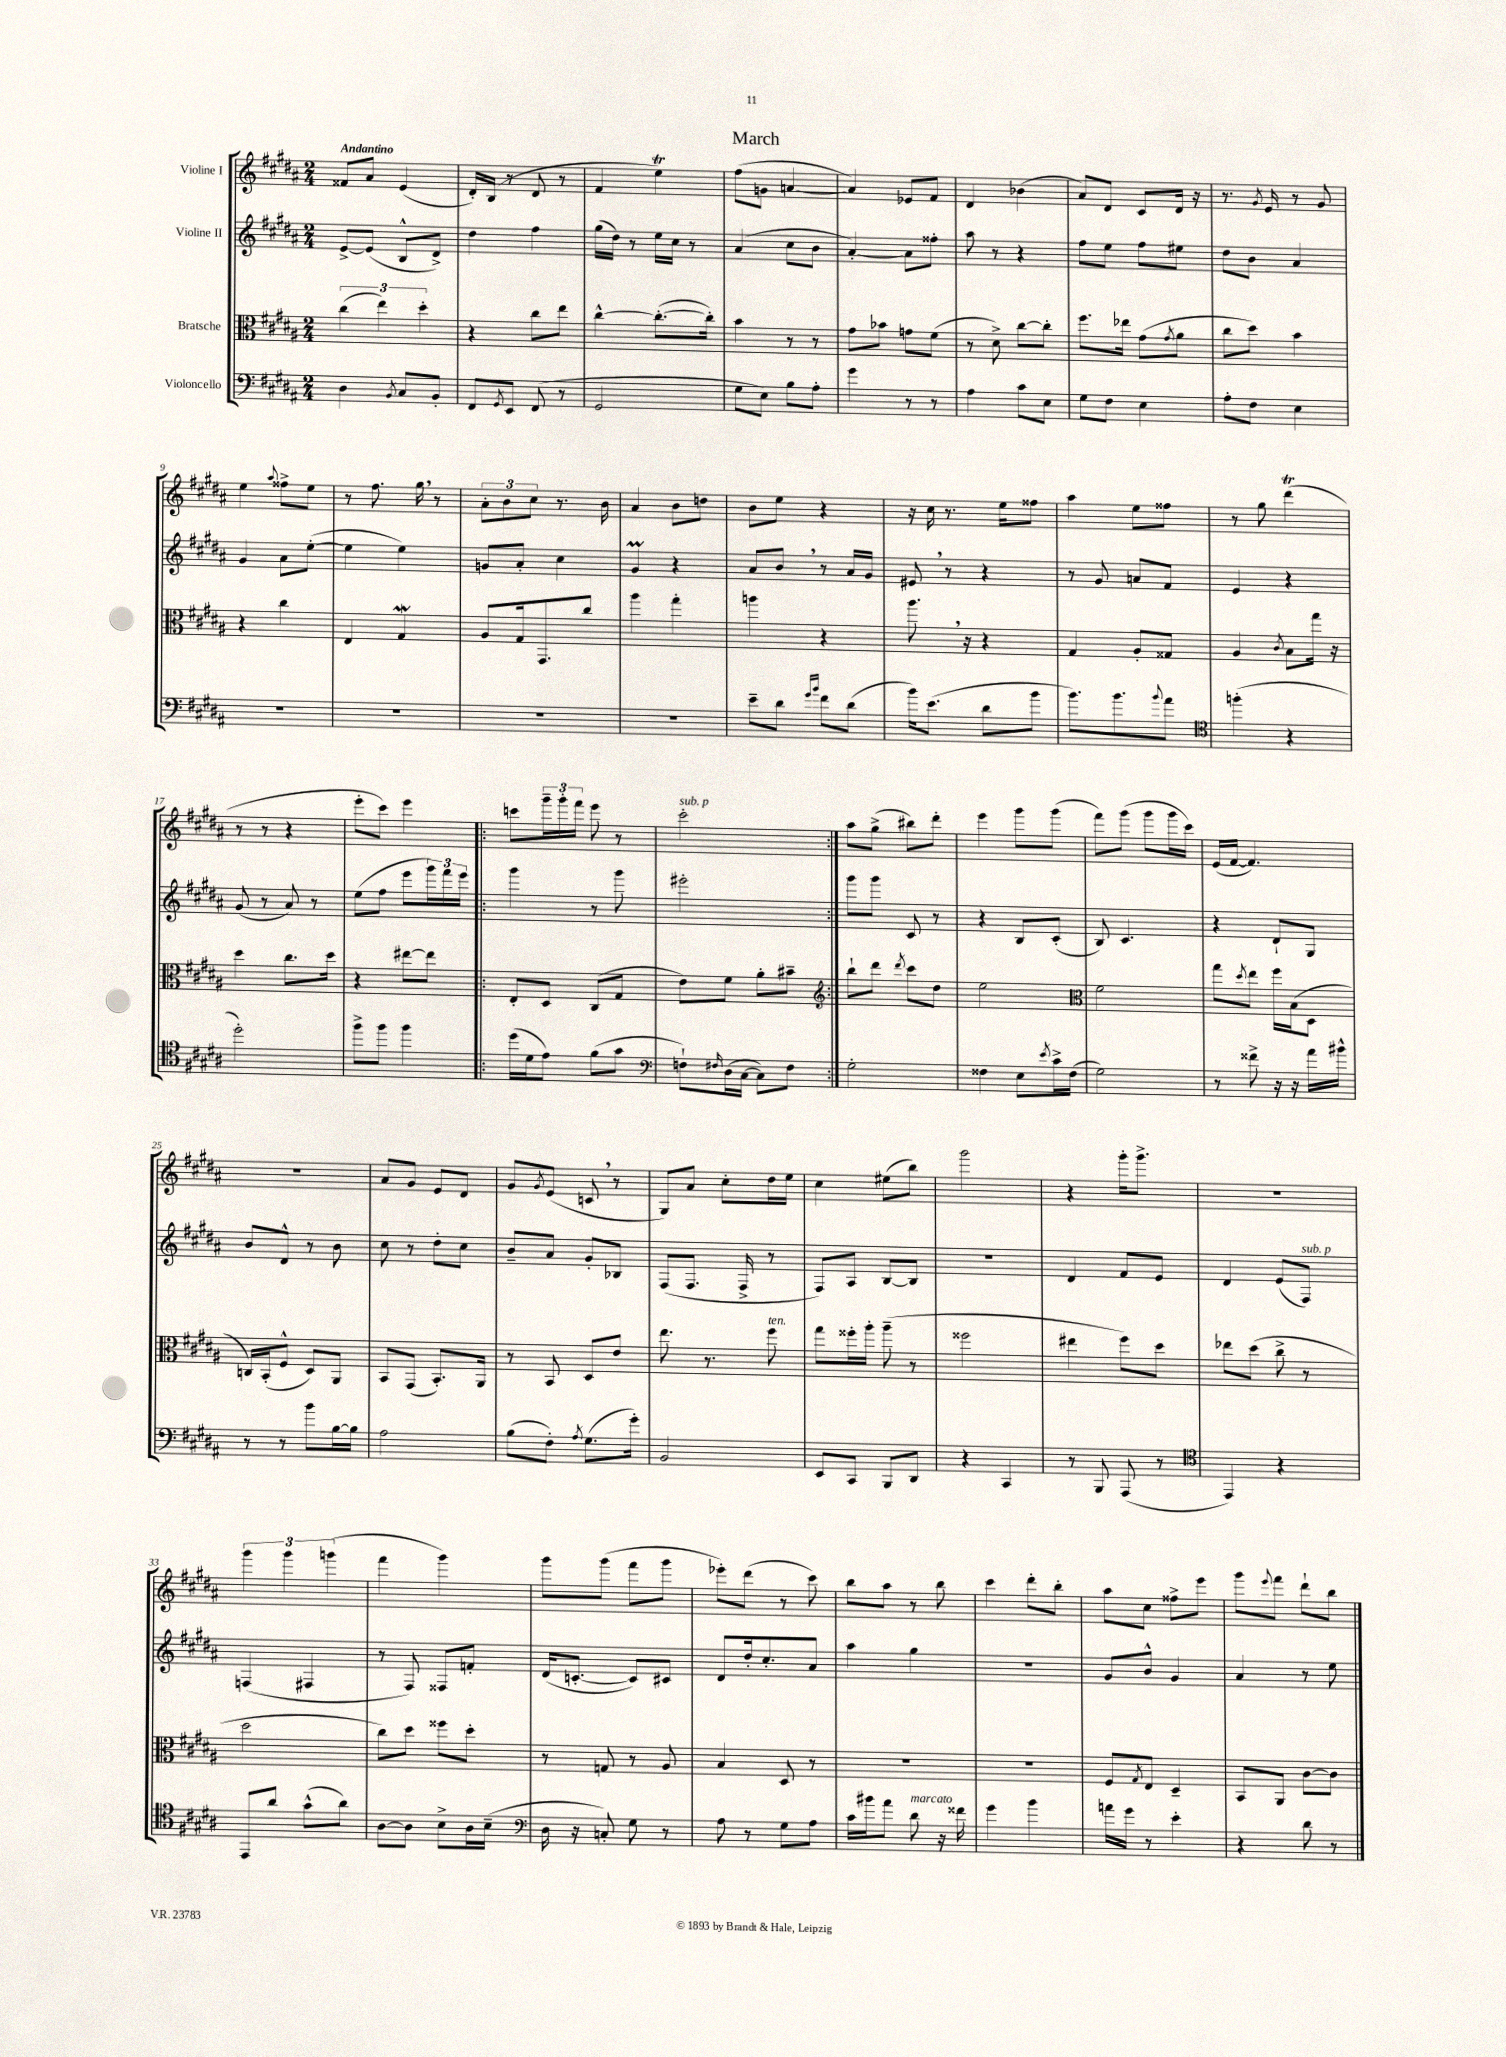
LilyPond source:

\header { title = "March" }
<<
\new StaffGroup <<
\new Staff = "s0" \with { instrumentName = "Violine I" } {
    \clef treble \key b \major \numericTimeSignature \time 2/4 \tempo "Andantino"
    fisis'8 ais'8 e'4( |
    dis'16-.) b16( r8 dis'8 r8 |
    fis'4 e''4\trill) |
    fis''8( g'8 a'4~ |
    a'4) ees'8 fis'8 |
    dis'4 bes'4( |
    ais'8) dis'8 cis'8 dis'16 r16 |
    r8. \acciaccatura { gis'8 } e'16 r8 gis'8 |
    e''4 \appoggiatura { ais''8 } fisis''8-> e''8 |
    r8 fis''8. gis''16 \breathe r8 |
    \tuplet 3/2 { ais'8-. b'8 cis''8 } r8. b'16 |
    ais'4 b'8 d''8 |
    b'8 e''8 r4 |
    r16 cis''16 r8. e''16 fisis''8 |
    ais''4 e''8 fisis''8 |
    r8 gis''8 dis'''4\trill( |
    r8 r8 r4 |
    e'''8-. cis'''8) e'''4 |
    \repeat volta 2 { c'''8 \tuplet 3/2 { gis'''16-- gis'''16-. fis'''16 } e'''8 r8 |
    cis'''2-.^\markup { \italic "sub. p" } | }
    ais''8 gis''8->( bis''8) dis'''8-. |
    e'''4 gis'''8 gis'''8( |
    fis'''8) gis'''8( gis'''8 gis'''16 cis'''16) |
    e'16( fis'16~ fis'4.) |
    r2 |
    ais'8 gis'8 e'8 dis'8 |
    gis'8 \acciaccatura { gis'8 } e'8( c'8 \breathe r8 |
    gis8) ais'8 cis''8-. dis''16 e''16 |
    cis''4 eis''8( b''8) |
    gis'''2 |
    r4 gis'''16-. gis'''8.-> |
    r2 |
    \tuplet 3/2 { gis'''4 gis'''4 g'''4( } |
    fis'''4 gis'''4) |
    gis'''8 gis'''8( fis'''8 gis'''8 |
    ees'''8-.) dis'''8( r8 cis'''8) |
    b''8 ais''8 r8 b''8 |
    cis'''4 dis'''8-. b''8-. |
    ais''8 cis''8 fisis''8-> e'''8 |
    gis'''8 \appoggiatura { e'''8 } fis'''8 dis'''8-! b''8 \bar "|." |
}
\new Staff = "s1" \with { instrumentName = "Violine II" } {
    \clef treble \key b \major \numericTimeSignature \time 2/4
    e'8~-> e'8( b8-^ dis'8->) |
    dis''4 fis''4 |
    gis''16( dis''16) r8 e''16 cis''16 r8 |
    ais'4( cis''8 b'8 |
    ais'4~-.) ais'8 fisis''8-. |
    ais''8 r8 r4 |
    fis''8 e''8 fis''8 eis''8 |
    dis''8 b'8 ais'4 |
    gis'4 ais'8 e''8~-.( |
    e''4 e''4) |
    g'8 ais'8-. cis''4 |
    gis'4\prall r4 |
    ais'8 b'8 \breathe r8 ais'16 gis'16 |
    eis'8 \breathe r8 r4 |
    r8 gis'8 a'8 fis'8 |
    e'4 r4 |
    gis'8( r8 ais'8) r8 |
    e''8( fis''8 e'''8 \tuplet 3/2 { gis'''16) fis'''16 e'''16 } |
    \repeat volta 2 { gis'''4 r8 gis'''8 |
    eis'''2-. | }
    gis'''8 gis'''8 cis'8 r8 |
    r4 b8 cis'8-.( |
    b8) cis'4. |
    r4 dis'8-! gis8 |
    b'8 dis'8-^ r8 b'8 |
    cis''8 r8 dis''8-. cis''8 |
    b'8-- ais'8 gis'8-. bes8 |
    fis8( fis8. fis16-> r8 |
    fis8) ais8 b8~ b8 |
    R2 |
    dis'4 fis'8 e'8 |
    dis'4 e'8( fis8^\markup { \italic "sub. p" }) |
    f4( fis4 |
    r8 fis8) fisis8 f'8-. |
    dis'16( c'8.~-. c'8) cis'8 |
    dis'8 dis''16-. cis''8.-. ais'8 |
    ais''4 gis''4 |
    r2 |
    gis'8 b'8-^ gis'4 |
    ais'4 r8 e''8 \bar "|." |
}
\new Staff = "s2" \with { instrumentName = "Bratsche" } {
    \clef alto \key b \major \numericTimeSignature \time 2/4
    \tuplet 3/2 { cis''4( e''4) dis''4-. } |
    r4 cis''8 e''8 |
    cis''4~-^ cis''8.~-.( cis''16-.) |
    b'4 r8 r8 |
    gis'8 bes'8 g'8 fis'8( |
    r8 dis'8->) cis''8~ cis''8-. |
    fis''8. ees''16 gis'8( \acciaccatura { gis'8 } ais'8 |
    cis''8 dis''8) b'4 |
    r4 cis''4 |
    e4 gis4\mordent |
    ais8 gis16 gis,8. cis''8 |
    ais''4 gis''4-. |
    a''4 r4 |
    ais''8. \breathe r16 r4 |
    gis4 ais8-. gisis8 |
    ais4 \acciaccatura { cis'8 } b8 gis''16 r16 |
    dis''4 cis''8. dis''16 |
    r4 eis''8~ eis''8 |
    \repeat volta 2 { e8-. dis8 cis8( gis8 |
    e'8) fis'8 ais'8-. bis'8-- | }
    \clef treble b''8-! dis'''8 \acciaccatura { dis'''8 } cis'''8 dis''8 |
    e''2 |
    \clef alto fis'2 |
    gis''8 \acciaccatura { dis''8 } e''8 fis''16 b16( dis8 |
    c16) b,16-.( fis8-^ dis8) ais,8 |
    b,8 gis,8( b,8.-.) ais,16 |
    r8 b,8 dis8 e'8 |
    e''8. r8. fis''8^\markup { \italic "ten." } |
    gis''8 fisis''16-. ais''16-. ais''8--( r8 |
    fisis''2 |
    eis''4 fis''8) dis''8 |
    ees''8 dis''8( cis''8-> r8 |
    dis''2 |
    cis''8) dis''8 fisis''8 dis''8-. |
    r8 g8 r8 ais8 |
    b4 dis8 r8 |
    r2 |
    R2 |
    fis8 \acciaccatura { gis8 } e8 dis4-- |
    b,8 ais,8 cis'8~ cis'8 \bar "|." |
}
\new Staff = "s3" \with { instrumentName = "Violoncello" } {
    \clef bass \key b \major \numericTimeSignature \time 2/4
    dis4 \acciaccatura { b,8 } cis8 b,8-. |
    fis,8 \acciaccatura { gis,8 } e,8 fis,8( r8 |
    gis,2 |
    gis8 e8) b8 ais8-. |
    gis'4 r8 r8 |
    ais4 cis'8 e8 |
    gis8 fis8 e4 |
    ais8-. fis8 e4 |
    R2 |
    R2 |
    R2 |
    R2 |
    e'8-- dis'8 \grace { gis'16 b'16 } fis'8 dis'8( |
    b'16) e'8.( dis'8 b'8 |
    b'8.) b'8. \appoggiatura { b'8 } ais'8 |
    \clef tenor f''4-.( r4 |
    dis''2-.) |
    fis''8-> fis''8 fis''4 |
    \repeat volta 2 { dis''16( dis'16 e'8) fis'8( gis'8 |
    \clef bass f8-!) \grace { fis16 } dis16( cis16~ cis8) fis8 | }
    gis2-. |
    fisis4 e8 \acciaccatura { e'8 } cis'16-> fisis16( |
    gis2) |
    r8 fisis'8-> r16 r16 ais'16 bis'16-^ |
    r8 r8 b'8 b16~ b16 |
    ais2 |
    b8( fis8-.) \acciaccatura { ais8 } gis8.( gis'16-.) |
    b,2 |
    e,8 cis,8 b,,8 dis,8 |
    r4 cis,4 |
    r8 b,,8 ais,,8( r8 |
    \clef tenor e,4) r4 |
    e,8 ais'8 gis'8-^( ais'8) |
    ais8~ ais8 b8-> ais16 b16--( |
    \clef bass dis16 r16 c8-.) gis8 r8 |
    ais8 r8 gis8 ais8 |
    cis'16 bis'16 ais'8 dis'8^\markup { \italic "marcato" } r16 fisis'16 |
    gis'4 b'4 |
    a'16 gis'16 r8 e'4-. |
    r4 dis'8 r8 \bar "|." |
}
>>
>>
